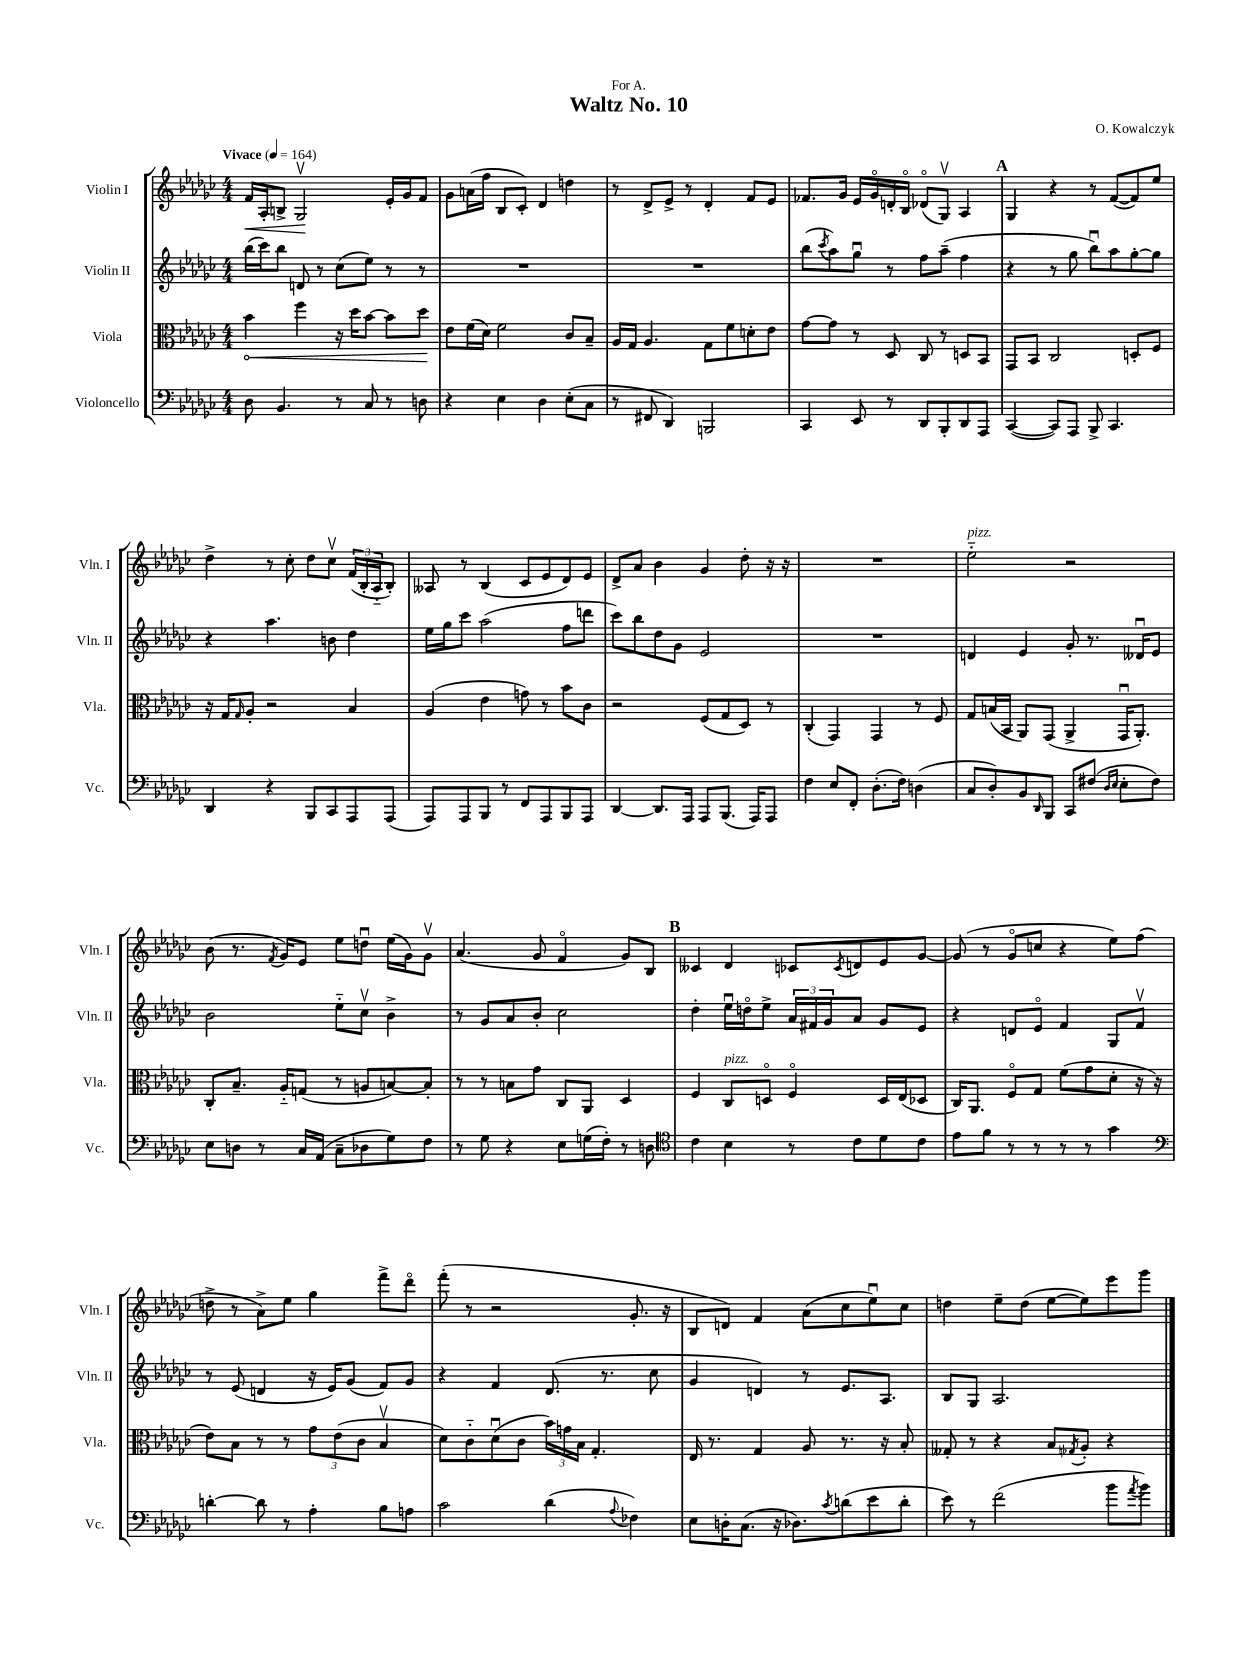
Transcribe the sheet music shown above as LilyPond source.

\header { title = "Waltz No. 10" composer = "O. Kowalczyk" dedication = "For A." }
<<
\new StaffGroup <<
\new Staff = "s0" \with { instrumentName = "Violin I" shortInstrumentName = "Vln. I" } {
    \clef treble \key ges \major \numericTimeSignature \time 4/4 \tempo "Vivace" 4 = 164
    f'16\< aes16-. b8-> ges2\upbow\! ees'16-. ges'16 f'8 |
    ges'8 a'16( f''16 bes8 ces'8-.) des'4 d''4 |
    r8 des'8-> ees'8-> r8 des'4-. f'8 ees'8 |
    fes'8. ges'16 ees'16 ges'16\flageolet d'16-. bes16\flageolet des'8\flageolet( ges8\upbow) aes4 |
    \mark \markup { \bold "A" } ges4 r4 r8 f'8~( f'8) ees''8 |
    des''4-> r8 ces''8-. des''8 ces''8\upbow \tuplet 3/2 { f'16( bes16-. aes16-_ } bes8-.) |
    aeses8 r8 bes4( ces'8 ees'8 des'8) ees'8 |
    des'8-> aes'8 bes'4 ges'4 des''8-. r16 r16 |
    R1 |
    ees''2-_^\markup { \italic "pizz." } r2 |
    bes'8( r8. \acciaccatura { f'8 } ges'16) ees'8 ees''8 d''8\downbow ees''16( ges'16) ges'8\upbow |
    aes'4.( ges'8 f'4\flageolet ges'8) bes8 |
    \mark \markup { \bold "B" } ceses'4 des'4 ces'8 \acciaccatura { ces'8 } d'8 ees'8 ges'8~ |
    ges'8( r8 ges'8\flageolet c''8 r4 ees''8) f''8( |
    d''8-> r8 aes'8->) ees''8 ges''4 f'''8-> des'''8\flageolet |
    f'''8-.( r8 r2 ges'8.-. r16 |
    bes8 d'8) f'4 aes'8( ces''8 ees''8\downbow) ces''8 |
    d''4 ees''8-- d''8( ees''8~ ees''8) ees'''8 ges'''8 \bar "|." |
}
\new Staff = "s1" \with { instrumentName = "Violin II" shortInstrumentName = "Vln. II" } {
    \clef treble \key ges \major \numericTimeSignature \time 4/4
    bes''16( ces'''16) bes''8 d'8 r8 ces''8( ees''8) r8 r8 |
    R1 |
    R1 |
    bes''8( \acciaccatura { ces'''8 } aes''8) ges''8\downbow r8 f''8 aes''8--( f''4 |
    \mark \markup { \bold "A" } r4 r8 ges''8 bes''8\downbow) aes''8 ges''8~-. ges''8 |
    r4 aes''4. b'8 des''4 |
    ees''16 ges''16 ces'''8 aes''2( f''8 d'''8 |
    ces'''8) bes''8 des''8 ges'8 ees'2 |
    R1 |
    d'4 ees'4 ges'8-. r8. deses'16\downbow ees'8 |
    bes'2 ees''8-_ ces''8\upbow bes'4-> |
    r8 ges'8 aes'8 bes'8-. ces''2 |
    \mark \markup { \bold "B" } des''4-. ees''16\downbow d''16\flageolet ees''8-> \tuplet 3/2 { aes'16 fis'16 ges'16 } aes'8 ges'8 ees'8 |
    r4 d'8 ees'8\flageolet f'4 ges8 f'8\upbow |
    r8 ees'8( d'4 r16 ees'16) ges'8( f'8) ges'8 |
    r4 f'4 des'8.( r8. ces''8 |
    ges'4 d'4) r8 ees'8. aes8. |
    bes8 ges8 aes2. \bar "|." |
}
\new Staff = "s2" \with { instrumentName = "Viola" shortInstrumentName = "Vla." } {
    \clef alto \key ges \major \numericTimeSignature \time 4/4
    \once \override Hairpin.circled-tip = ##t bes'4\< f''4 r16 des''16 bes'8~ bes'8 des''8\! |
    ees'8 f'16( des'16) f'2 ces'8 bes8-- |
    aes16 ges16 aes4. ges8 f'8 d'8-. ees'8 |
    ges'8~ ges'8 r8 des8 ces8 r8 d8 bes,8 |
    \mark \markup { \bold "A" } ges,8 bes,8 ces2 d8-. f8 |
    r16 ges16 \grace { ges16 } aes8-. r2 bes4 |
    aes4( ees'4 g'8) r8 bes'8 ces'8 |
    r2 f8( ges8 des8) r8 |
    ces4-.( ges,4) ges,4 r8 f8 |
    ges8 b16( bes,16 aes,8) ges,8( aes,4-> ges,16\downbow aes,8.-.) |
    ces8-. bes8.-- aes16-_ g8( r8 a8 b8~) b8-. |
    r8 r8 b8 ges'8 ces8 aes,8 des4 |
    \mark \markup { \bold "B" } f4 ces8^\markup { \italic "pizz." } d8\flageolet f4\flageolet d16 ees16( des8 |
    ces16) aes,8. f8\flageolet ges8 f'8( ges'8 des'8-. r16 r16 |
    ees'8) bes8 r8 r8 \tuplet 3/2 { ges'8 ees'8( ces'8 } bes4\upbow |
    des'8) ces'8-_ des'8\downbow( ces'8 \tuplet 3/2 { bes'16) g'16 bes16 } ges4.-. |
    ees16 r8. ges4 aes8 r8. r16 bes8-. |
    geses8-. r8 r4 bes8 \acciaccatura { ges8 } aes8-. r4 \bar "|." |
}
\new Staff = "s3" \with { instrumentName = "Violoncello" shortInstrumentName = "Vc." } {
    \clef bass \key ges \major \numericTimeSignature \time 4/4
    des8 bes,4. r8 ces8 r8 d8 |
    r4 ees4 des4 ees8-.( ces8 |
    r8 fis,8 des,4) b,,2 |
    ces,4 ees,8 r8 des,8 bes,,8-. des,8 aes,,8 |
    \mark \markup { \bold "A" } ces,4~( ces,8) aes,,8 bes,,8-> ces,4. |
    des,4 r4 bes,,8 ces,8 aes,,8 aes,,8( |
    aes,,8) aes,,8 bes,,8 r8 f,8 aes,,8 bes,,8 aes,,8 |
    des,4~ des,8. aes,,16 aes,,8 bes,,8.( aes,,16) aes,,8 |
    f4 ees8 f,8-. des8.-.( f16) d4( |
    ces8 des8-.) bes,8 \grace { des,16 } bes,,8 ces,8 fis8( \grace { des16 ees16 } ees8-. fis8) |
    ees8 d8 r8 ces16 aes,16( ces8-- des8 ges8) f8 |
    r8 ges8 r4 ees8 g16( f16-.) r8 d8 |
    \mark \markup { \bold "B" } \clef tenor ces'4 bes4 r8 ces'8 des'8 ces'8 |
    ees'8 f'8 r8 r8 r8 r8 ges'4 |
    \clef bass d'4~-. d'8 r8 aes4-. bes8 a8 |
    ces'2 des'4( \appoggiatura { aes8 } fes4) |
    ees8 d16-. ces8.( r16 des8.) \acciaccatura { ces'8 } d'8( ees'8 d'8-. |
    ees'8) r8 f'2( bes'8 \acciaccatura { aes'8 } bes'8) \bar "|." |
}
>>
>>
\layout { \context { \Score \remove "Bar_number_engraver" } }
